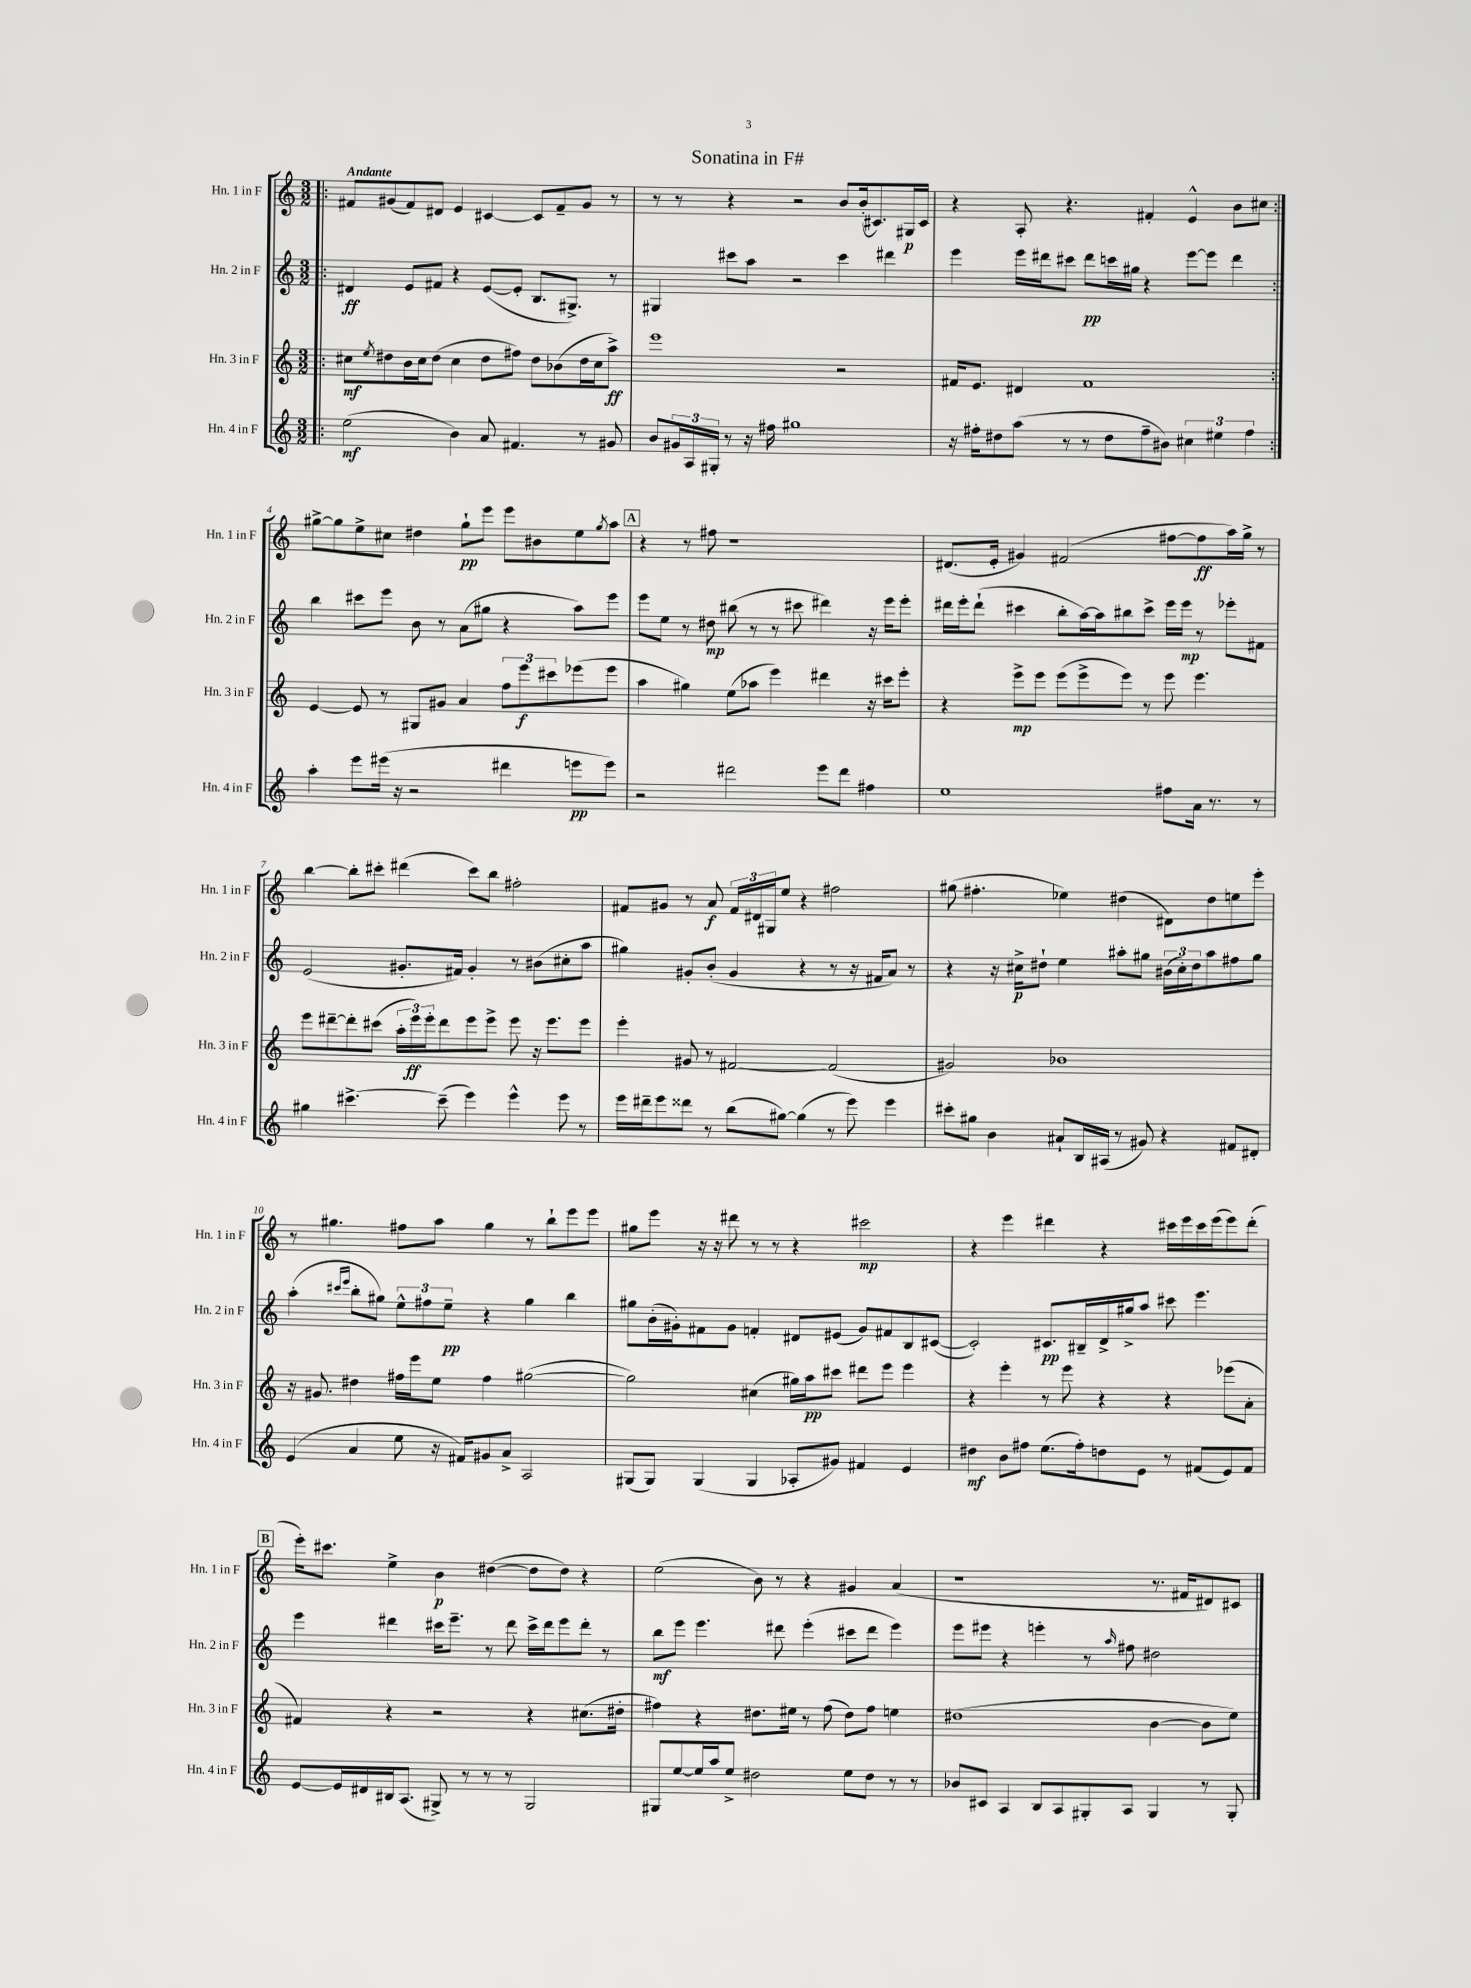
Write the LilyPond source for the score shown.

\header { title = "Sonatina in F#" }
<<
\new StaffGroup <<
\new Staff = "s0" \with { instrumentName = "Hn. 1 in F" shortInstrumentName = "Hn. 1 in F" } {
    \clef treble \key c \major \numericTimeSignature \time 3/2 \tempo "Andante"
    \repeat volta 2 { \bar ".|:" fis'8 gis'8( fis'8) dis'8 e'4 cis'4~ cis'8 fis'8-- gis'8 r8 |
    r8 r8 r4 r2 b'8 b'16-.( cis'8.) gis16\p cis'16 |
    r4 a8-. r4. fis'4-. e'4-^ b'8 cis''8 | }
    gis''8~-> gis''8 e''8-> cis''8 dis''4 gis''8-!\pp e'''8 e'''8 bis'8 e''8 \acciaccatura { gis''8 } a''8 |
    \mark \markup { \box "A" } r4 r8 fis''8 r1 |
    dis'8.( e'16-. gis'4) fis'2( fis''8~ fis''8\ff a''16) g''16-> r8 |
    b''4~ b''8-. cis'''8-. dis'''4( cis'''8) b''8 fis''2-. |
    fis'8 gis'8 r8 a'8\f \tuplet 3/2 { fis'16 dis'16 gis16 } e''8 r4 fis''2 |
    gis''8( fis''4.-. ees''4) dis''4( dis'8) dis''8 e''8 e'''8-. |
    r8 gis''4. fis''8 a''8 gis''4 r8 b''8-! e'''8 e'''8 |
    gis''8 e'''8 r16 r16 dis'''8 r8 r8 r4 cis'''2\mp |
    r4 e'''4 dis'''4 r4 cis'''16 e'''16 cis'''16 e'''16( e'''8) dis'''8-.( |
    \mark \markup { \box "B" } e'''16-.) cis'''8. e''4-> b'4\p dis''4~( dis''8 dis''8) r4 |
    e''2( b'8) r8 r4 gis'4 a'4( |
    r1 r8. fis'16 dis'8) cis'8 \bar "|." |
}
\new Staff = "s1" \with { instrumentName = "Hn. 2 in F" shortInstrumentName = "Hn. 2 in F" } {
    \clef treble \key c \major \numericTimeSignature \time 3/2
    \repeat volta 2 { \bar ".|:" dis'4\ff e'8 fis'8 r4 e'8~( e'8-. b8. gis8.->) r8 |
    gis4 cis'''8 a''8 r2 cis'''4 dis'''4 |
    e'''4 e'''16 dis'''16 cis'''8 dis'''8\pp c'''16 gis''16 r4 e'''8~ e'''8 dis'''4 | }
    b''4 cis'''8 e'''8 b'8 r8 a'8( gis''8 r4 a''8) e'''8 |
    \mark \markup { \box "A" } e'''8 e''8 r8 dis''8\mp bis''8( r8 r8 cis'''8 dis'''4) r16 e'''16 e'''8-. |
    dis'''16 e'''16-. dis'''8-!( cis'''4 b''8-. a''16~) a''16 bis''8 cis'''8-> e'''16 e'''16\mp r8 ees'''8-. fis'8 |
    e'2( gis'8.-. fis'16) gis'4-. r8 bis'8( cis''8-. a''8 |
    gis''4) gis'8-. b'8-.( gis'4 r4 r8 r16 fis'16 a'8) r8 |
    r4 r16 cis''16->\p dis''8-! e''4 ais''8-. gis''8 \tuplet 3/2 { bis'16( cis''16-.) dis''16 } ais''8 fis''8 gis''8 |
    a''4-.( \grace { cis'''16 e'''16 } b''8-. gis''8) \tuplet 3/2 { e''8-^ fis''8 e''8--\pp } r4 gis''4 b''4 |
    gis''8 b'16-.( gis'16-.) fis'8 gis'8 f'4-. dis'8 eis'8( gis'8) fis'8 b8 cis'8~( |
    cis'2-.) cis'8.\pp bis16-- d'16-> gis''16-> a''8 cis'''8 e'''4. |
    \mark \markup { \box "B" } e'''4 dis'''4 cis'''16 e'''8.-- r8 dis'''8 cis'''16-> dis'''16 e'''8 dis'''8-. r8 |
    b''8\mf e'''8 e'''4. dis'''8 e'''4-.( cis'''8 dis'''8 e'''4) |
    e'''8 eis'''8 r4 e'''4-. r8 \grace { a''16 } fis''8 dis''2 \bar "|." |
}
\new Staff = "s2" \with { instrumentName = "Hn. 3 in F" shortInstrumentName = "Hn. 3 in F" } {
    \clef treble \key c \major \numericTimeSignature \time 3/2
    \repeat volta 2 { \bar ".|:" cis''8\mf \acciaccatura { e''8 } dis''8 b'16 cis''16 dis''8( cis''4 dis''8 fis''8) dis''8 bes'8( dis''16 cis''16 a''8->\ff) |
    e'''1 r2 |
    fis'16 e'8. dis'4 fis'1 | }
    e'4~ e'8 r8 gis8 gis'8 a'4 \tuplet 3/2 { f''8 e'''8\f cis'''8 } ees'''8( ees'''8 |
    \mark \markup { \box "A" } a''4 gis''4) e''8( aes''8 e'''4) dis'''4 r16 cis'''16 e'''8-. |
    r4 e'''8->\mp e'''8 e'''8( e'''8-> e'''8) r8 e'''8 e'''4. |
    e'''8 dis'''8~-- dis'''8-. cis'''8( \tuplet 3/2 { a''16-. e'''16\ff) e'''16-. } dis'''8 e'''8 e'''8-> e'''8 r16 e'''8. e'''8 |
    e'''4-. gis'8 r8 fis'2~ fis'2( |
    gis'2) bes'1 |
    r16 gis'8. dis''4 fis''16 e'''16 e''8 fis''4 gis''2~( |
    gis''2) cis''4( gis''16) a''16\pp cis'''8 dis'''8 e'''8 e'''4 |
    r4 e'''4-. r8 e'''8 r4 r4 ees'''8( a'8-. |
    \mark \markup { \box "B" } fis'4) r4 r2 r4 cis''8.( dis''16-. |
    fis''4) r4 dis''8. eis''16 r8 fis''8( dis''8) fis''8 e''4 |
    dis''1( b'4~ b'8 e''8) \bar "|." |
}
\new Staff = "s3" \with { instrumentName = "Hn. 4 in F" shortInstrumentName = "Hn. 4 in F" } {
    \clef treble \key c \major \numericTimeSignature \time 3/2
    \repeat volta 2 { \bar ".|:" e''2\mf( b'4) a'8 fis'4. r8 gis'8 |
    b'8 \tuplet 3/2 { gis'16 a16 gis16-. } r8 r16 fis''16 gis''1 |
    r16 fis''16-. dis''8 a''8( r8 r8 dis''8 fis''8-- bis'8) \tuplet 3/2 { cis''4 eis''4 fis''4 } | }
    a''4-. e'''8 eis'''16( r16 r2 dis'''4 e'''8\pp e'''8) |
    \mark \markup { \box "A" } r2 dis'''2 e'''8 dis'''8 fis''4 |
    e''1 fis''8 a'16 r8. r8 |
    gis''4 cis'''4.~-> cis'''8--( e'''4) e'''4-^ e'''8 r8 |
    e'''16 dis'''16-- e'''8 disis'''8 r8 b''8( gis''8~) gis''4( r8 e'''8) e'''4 |
    cis'''8-. gis''8 b'4 ais'8-! b16 ais16( r8 gis'8) r4 fis'8 dis'8-. |
    e'4( a'4 e''8 r16 fis'16) gis'8 a'8-> a2 |
    gis8( gis8) gis4( gis4 aes8-. gis'8) fis'4 e'4 |
    dis''4\mf b'8 fis''8 e''8.( fis''16-.) d''8 e'8 r8 fis'8( e'8) fis'8 |
    \mark \markup { \box "B" } e'8~ e'16 dis'16 bis16 a8.( gis8->) r8 r8 r8 gis2 |
    gis8 e''8~ e''16 a''16 e''8-> dis''2 e''8 dis''8 r8 r8 |
    bes'8 cis'8 a4 b8 a8 gis8-. a8 gis4 r8 gis8-. \bar "|." |
}
>>
>>
